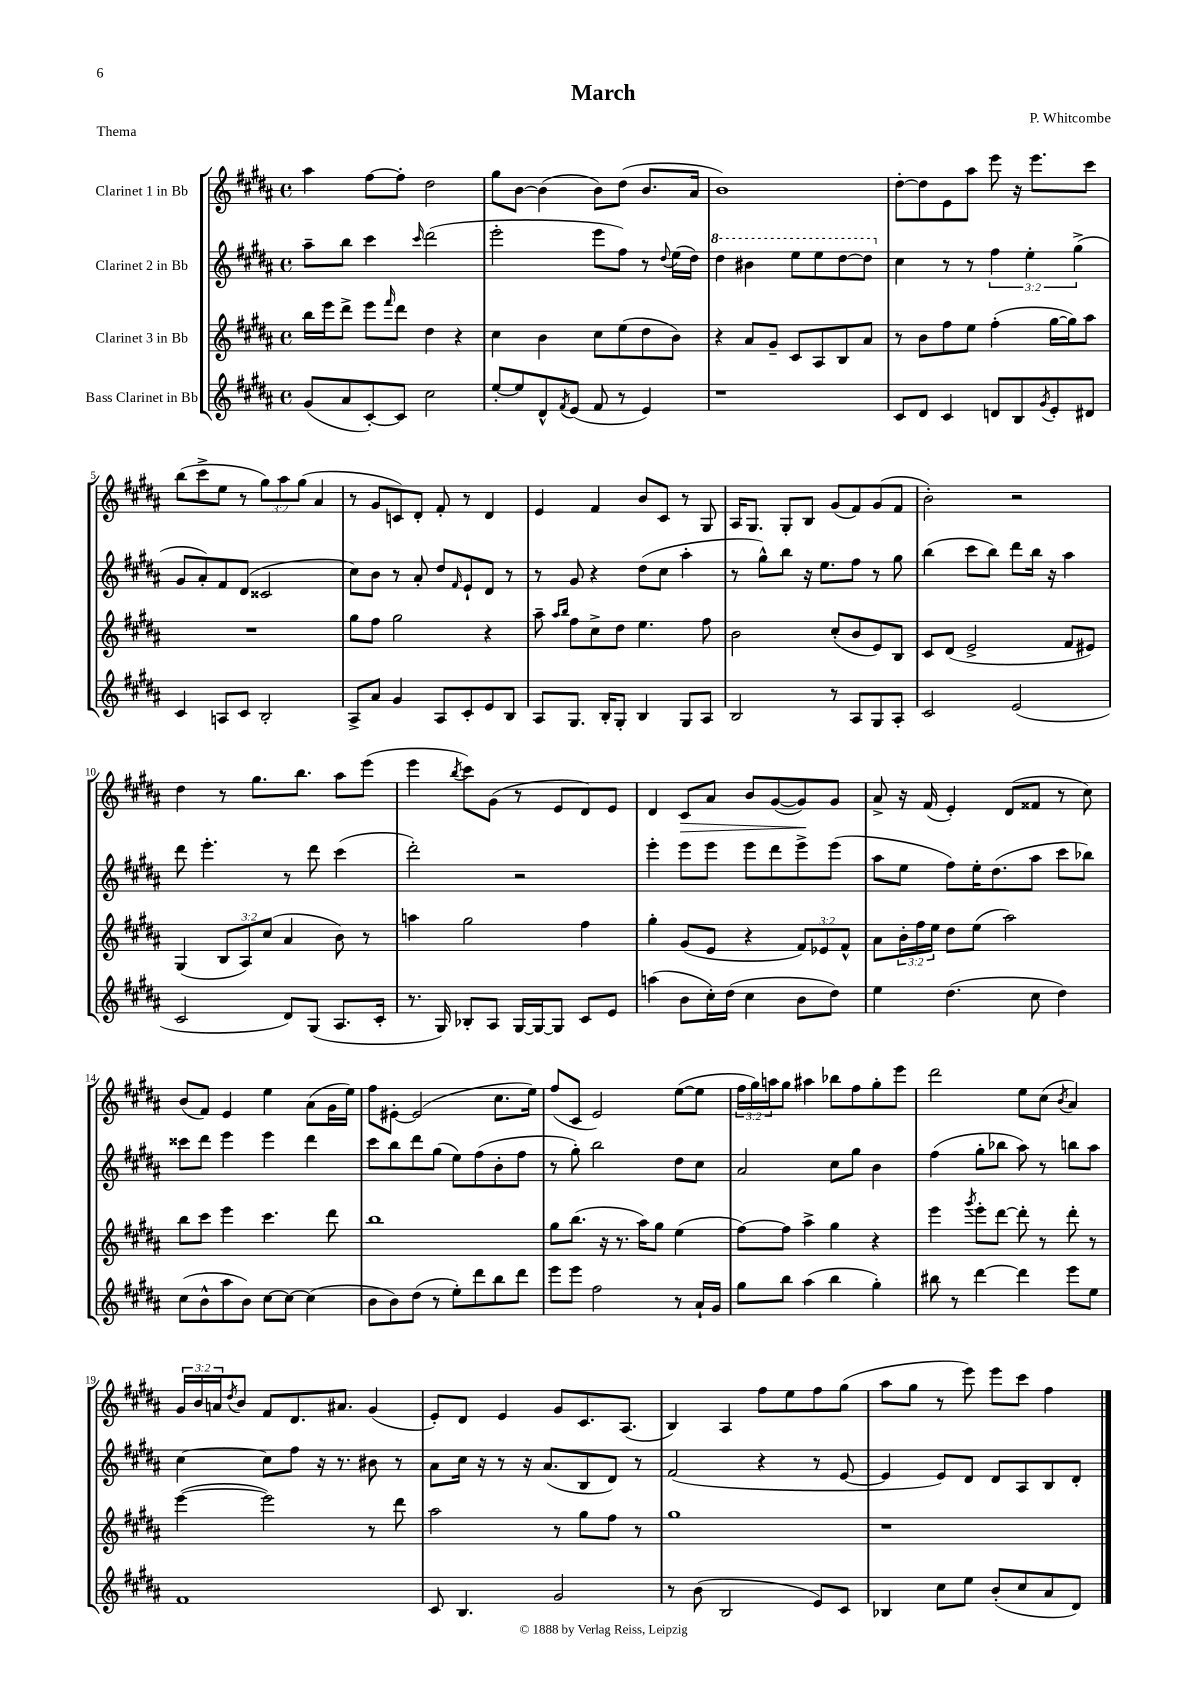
\header { title = "March" composer = "P. Whitcombe" piece = "Thema" }
<<
\new StaffGroup <<
\new Staff = "s0" \with { instrumentName = "Clarinet 1 in Bb" } {
    \clef treble \key b \major \defaultTimeSignature \time 4/4 \override Staff.TupletNumber.text = #tuplet-number::calc-fraction-text
    ais''4 fis''8~ fis''8-. dis''2 |
    gis''8 b'8~ b'4( b'8) dis''8( b'8. ais'16 |
    b'1) |
    dis''8~-. dis''8 e'8 ais''8 e'''8 r16 e'''8. cis'''8 |
    b''8( cis'''8-> e''8 r8 \tuplet 3/2 { gis''8) ais''8 gis''8( } ais'4 |
    r8 gis'8 c'8) dis'8-. fis'8-. r8 dis'4 |
    e'4 fis'4 b'8 cis'8 r8 gis8 |
    ais16 gis8. gis8-. b8 gis'8( fis'8) gis'8( fis'8 |
    b'2-.) r2 |
    dis''4 r8 gis''8. b''8. ais''8 e'''8( |
    e'''4 \acciaccatura { b''8 } cis'''8) gis'8( r8 e'8 dis'8) e'8 |
    dis'4 cis'8\> ais'8 b'8 gis'8~( gis'8\!) gis'8 |
    ais'8-> r16 fis'16( e'4-.) dis'8( fisis'8 r8 cis''8) |
    b'8( fis'8) e'4 e''4 ais'8( gis'16 e''16) |
    fis''8 eis'8~-. eis'2( cis''8. e''16) |
    fis''8( cis'8 e'2) e''8~( e''8 |
    \tuplet 3/2 { fis''16 gis''16) a''16 } gis''8 ais''4 bes''8 fis''8 gis''8-. e'''8 |
    dis'''2 e''8 cis''8( \acciaccatura { b'8 } ais'4) |
    \tuplet 3/2 { gis'16 b'16 a'16 } \acciaccatura { dis''8 } b'8 fis'8 dis'8. ais'8. gis'4( |
    e'8-.) dis'8 e'4 gis'8 cis'8. ais8.( |
    b4) ais4 fis''8 e''8 fis''8 gis''8( |
    ais''8 gis''8 r8 e'''8) e'''8 cis'''8 fis''4 \bar "|." |
}
\new Staff = "s1" \with { instrumentName = "Clarinet 2 in Bb" } {
    \clef treble \key b \major \defaultTimeSignature \time 4/4 \override Staff.TupletNumber.text = #tuplet-number::calc-fraction-text
    ais''8-- b''8 cis'''4 \grace { cis'''16 } dis'''2( |
    e'''2-. e'''8 fis''8) r8 \appoggiatura { dis''8 } e''16( dis''16) |
    \ottava #1 dis'''4 bis''4 e'''8 e'''8 dis'''8~ dis'''8 \ottava #0 |
    cis''4 r8 r8 \tuplet 3/2 { fis''4 e''4-. gis''4->( } |
    gis'8 ais'8-.) fis'8 dis'8( cisis'2 |
    cis''8) b'8 r8 ais'8-. dis''8 \grace { fis'16 } e'8-! dis'8 r8 |
    r8 gis'8 r4 dis''8( cis''8 ais''4-. |
    r8 gis''8-^) b''8 r16 e''8. fis''8 r8 gis''8 |
    b''4( cis'''8 b''8) dis'''8 b''16 r16 ais''4 |
    dis'''8 e'''4.-. r8 dis'''8 cis'''4( |
    dis'''2-.) r2 |
    e'''4-. e'''8 e'''8 e'''8 dis'''8 e'''8-> e'''8( |
    ais''8 e''8 fis''8) e''16-. dis''8.( ais''8 cis'''8 bes''8) |
    cisis'''8 dis'''8 e'''4 e'''4 dis'''4 |
    cis'''8 b''8 dis'''8 gis''8( e''8) fis''8( b'8-. fis''8 |
    r8 gis''8-.) b''2 dis''8 cis''8 |
    ais'2 cis''8 gis''8 b'4 |
    fis''4( gis''8-. bes''8 ais''8) r8 b''8 ais''8 |
    cis''4~ cis''8 fis''8 r16 r8. bis'8 r8 |
    ais'8 cis''16 r16 r8 r16 ais'8.( b8 dis'8) r8 |
    fis'2( r4 r8 e'8~ |
    e'4 e'8) dis'8 dis'8 ais8 b8 dis'8-. \bar "|." |
}
\new Staff = "s2" \with { instrumentName = "Clarinet 3 in Bb" } {
    \clef treble \key b \major \defaultTimeSignature \time 4/4 \override Staff.TupletNumber.text = #tuplet-number::calc-fraction-text
    b''16 e'''16 dis'''8-> e'''8 \grace { fis'''16 } dis'''8 dis''4 r4 |
    cis''4 b'4 cis''8 e''8( dis''8 b'8) |
    r4 ais'8 gis'8-- cis'8 ais8 b8 ais'8 |
    r8 b'8 fis''8 e''8 fis''4-.( gis''16~ gis''16) ais''8 |
    R1 |
    gis''8 fis''8 gis''2 r4 |
    ais''8-- \grace { ais''16 b''16 } fis''8 cis''8-> dis''8 e''4. fis''8 |
    b'2 cis''8-.( b'8 e'8) b8 |
    cis'8 dis'8( e'2-> fis'8 eis'8) |
    gis4( \tuplet 3/2 { b8 ais8) cis''8( } ais'4 b'8) r8 |
    a''4 gis''2 fis''4 |
    gis''4-. gis'8( e'8 r4 \tuplet 3/2 { fis'8) ees'8 fis'8-^ } |
    ais'8 \tuplet 3/2 { b'16-. fis''16 e''16 } dis''8 e''8( ais''2) |
    b''8 cis'''8 e'''4 cis'''4. dis'''8 |
    b''1 |
    gis''8 b''8.( r16 r8. ais''16) gis''8 e''4( |
    fis''8~) fis''8 ais''4-> gis''4 r4 |
    e'''4 \acciaccatura { gis'''8 } e'''8-. dis'''8~ dis'''8-. r8 dis'''8-. r8 |
    e'''4~( e'''2) r8 dis'''8 |
    ais''2 r8 gis''8 fis''8 r8 |
    gis''1 |
    r1 \bar "|." |
}
\new Staff = "s3" \with { instrumentName = "Bass Clarinet in Bb" } {
    \clef treble \key b \major \defaultTimeSignature \time 4/4
    gis'8( ais'8 cis'8~-.) cis'8 cis''2 |
    e''8~-. e''8 dis'8-^ \acciaccatura { fis'8 } e'8( fis'8 r8 e'4) |
    r1 |
    cis'8 dis'8 cis'4 d'8 b8 \acciaccatura { gis'8 } e'8-. dis'8 |
    cis'4 a8 cis'8 b2-. |
    ais8-> ais'8 gis'4 ais8 cis'8-. e'8 b8 |
    ais8 gis8. b16-. gis8-. b4 gis8 ais8 |
    b2 r8 ais8 gis8 ais8-. |
    cis'2 e'2( |
    cis'2 dis'8) gis8( ais8. cis'16-. |
    r8. gis16) bes8-. ais8 gis16~ gis16~ gis8 cis'8 e'8 |
    a''4( b'8 cis''16-.) dis''16( cis''4 b'8 dis''8) |
    e''4 dis''4.( cis''8 dis''4) |
    cis''8( b'8-^ ais''8 b'8) cis''8~ cis''8~ cis''4( |
    b'8 b'8) dis''8( r8 e''8-.) dis'''8 b''8 dis'''8 |
    e'''8 e'''8 fis''2 r8 ais'16-! gis'16 |
    gis''8 b''8 ais''4( b''4 gis''4-.) |
    bis''8 r8 dis'''4~ dis'''4 e'''8 e''8 |
    fis'1 |
    cis'8 b4. gis'2 |
    r8 b'8( b2 e'8) cis'8 |
    bes4 cis''8 e''8 b'8-.( cis''8 ais'8 dis'8) \bar "|." |
}
>>
>>
